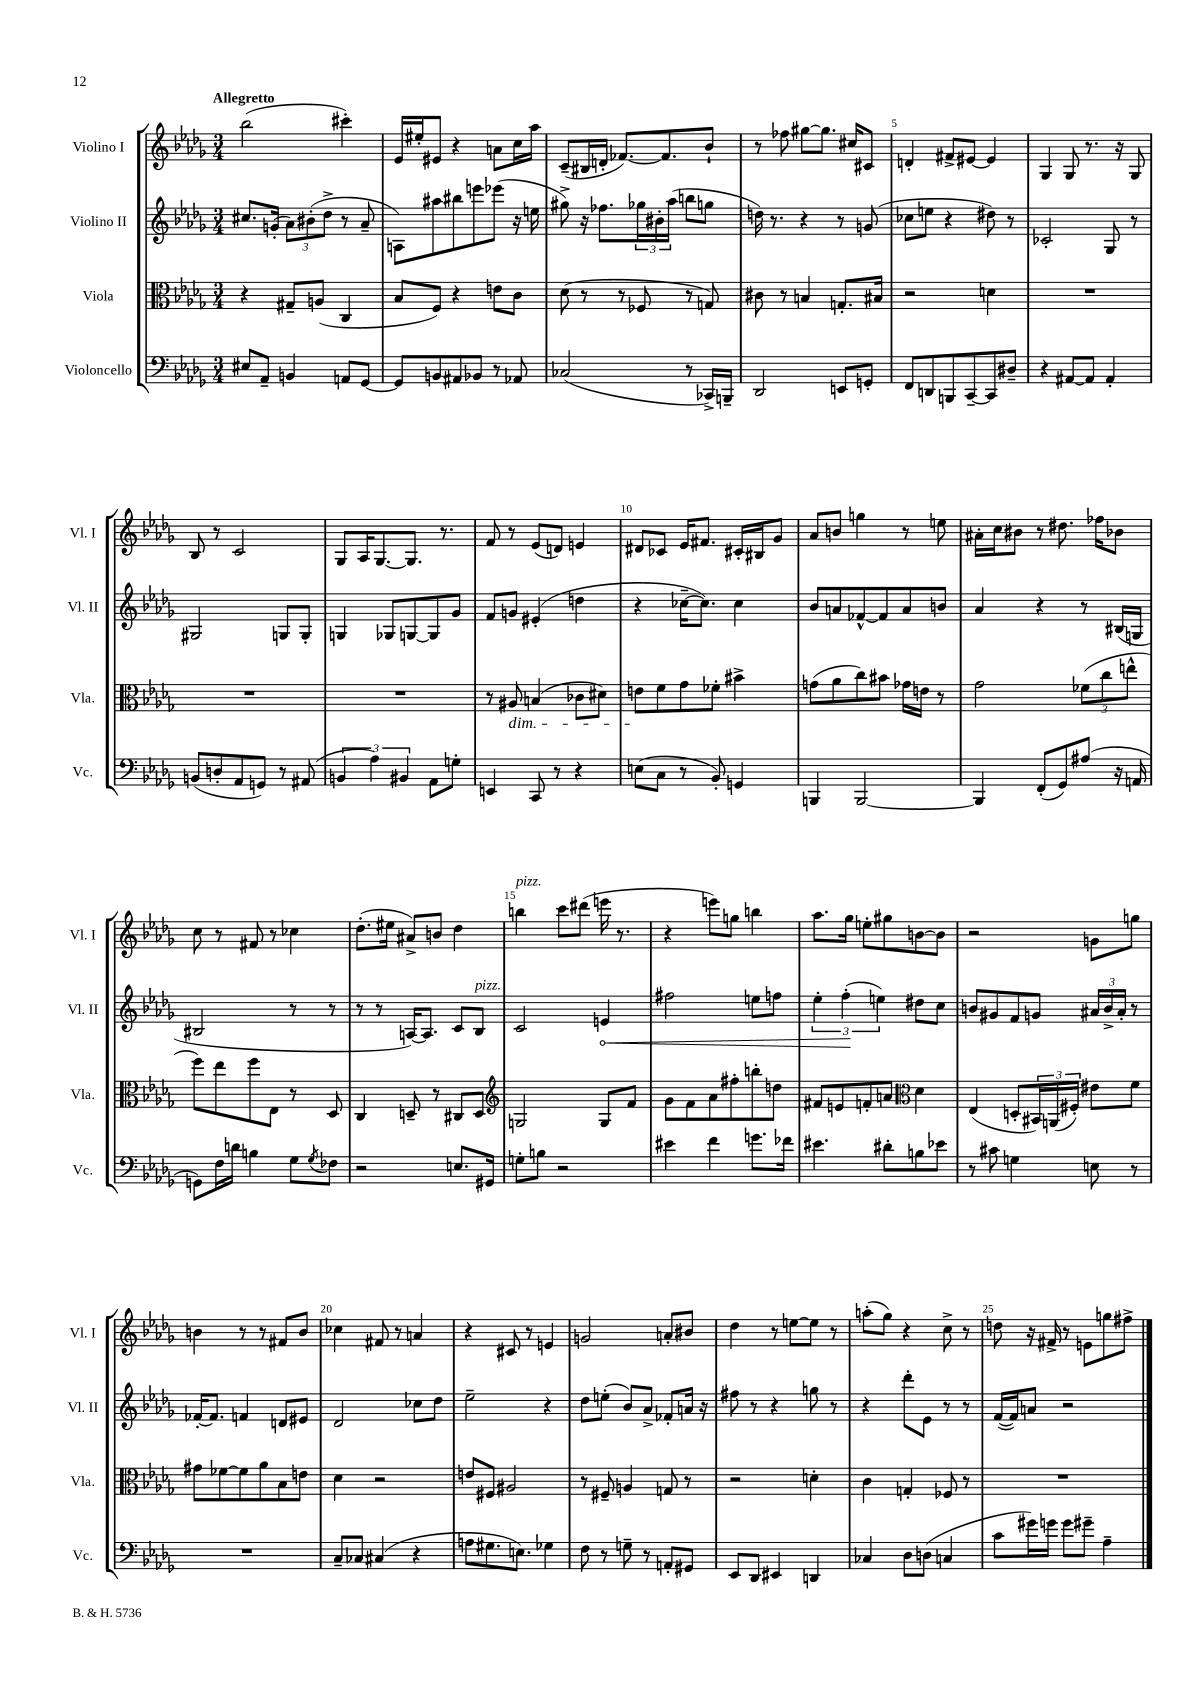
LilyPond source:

<<
\new StaffGroup <<
\new Staff = "s0" \with { instrumentName = "Violino I" shortInstrumentName = "Vl. I" } {
    \clef treble \key des \major \numericTimeSignature \time 3/4 \tempo "Allegretto"
    bes''2( cis'''4-.) |
    ees'16 eis''16-. eis'8 r4 a'8 c''16 aes''16 |
    c'8--( bis16 d'16-. fes'8.~) fes'8. bes'8-! |
    r8 fes''8 gis''8~ gis''8. cis''16 cis'8 |
    d'4-. fis'8-> eis'8~ eis'4 |
    ges4 ges8 r8. r16 ges8 |
    bes8 r8 c'2 |
    ges8 aes16 ges8.~ ges8. r8. |
    f'8 r8 ees'8( d'8) e'4 |
    dis'8 ces'8 ees'16 fis'8. cis'16-. bis16 ges'8 |
    aes'8 b'8 g''4 r8 e''8 |
    ais'16-. c''16 bis'8 r8 dis''8. fes''16 bes'8 |
    c''8 r8 fis'8 r8 ces''4 |
    des''8.-.( eis''16 ais'8->) b'8 des''4 |
    b''4^\markup { \italic "pizz." } c'''8 dis'''8( e'''16 r8. |
    r4 e'''8) g''8 b''4 |
    aes''8. ges''16 e''8-. gis''8 b'8~ b'8 |
    r2 g'8 g''8 |
    b'4 r8 r8 fis'8 b'8 |
    ces''4 fis'8 r8 a'4 |
    r4 cis'8 r8 e'4 |
    g'2 a'8-. bis'8 |
    des''4 r8 e''8~ e''8 r8 |
    a''8-.( ges''8) r4 c''8-> r8 |
    d''8 r16 fis'16-> r8 e'8 g''8 fis''8-> \bar "|." |
}
\new Staff = "s1" \with { instrumentName = "Violino II" shortInstrumentName = "Vl. II" } {
    \clef treble \key des \major \numericTimeSignature \time 3/4
    cis''8. g'16-.( \tuplet 3/2 { aes'8) bis'8-.( des''8-> } r8 aes'8-- |
    a8) ais''8 bis''8 e'''8 ees'''8( r16 e''16 |
    gis''8->) r16 fes''8. \tuplet 3/2 { ges''16 bis'16-. aes''16( } b''8 g''8 |
    d''16) r8. r4 r8 g'8( |
    ces''8 e''8 r4 dis''8) r8 |
    ces'2-. ges8 r8 |
    gis2 g8 g8-. |
    g4 ges8 g8~ g8 ges'8 |
    f'8 g'8 eis'4-.( d''4 |
    r4 ces''16~-- ces''8.) ces''4 |
    bes'8 a'8 fes'8~-^ fes'8 a'8 b'8 |
    aes'4 r4 r8 bis16( g16 |
    bis2 r8 r8 |
    r8 r8 a16~) a8. c'8 bes8^\markup { \italic "pizz." } |
    c'2 \once \override Hairpin.circled-tip = ##t e'4\< |
    fis''2 e''8 f''8 |
    \tuplet 3/2 { ees''4-. f''4-.\!( e''4) } dis''8 c''8 |
    b'8 gis'8 f'8 g'8 \tuplet 3/2 { ais'16 b'16-> ais'16-. } r8 |
    fes'16~-. fes'8. f'4 d'8 eis'8 |
    des'2 ces''8 des''8 |
    ees''2-- r4 |
    des''8 e''8-.( bes'8) aes'8-> fes'8-. a'16 r16 |
    fis''8 r8 r4 g''8 r8 |
    r4 des'''8-. ees'8 r8 r8 |
    f'16~( f'16) a'8 r2 \bar "|." |
}
\new Staff = "s2" \with { instrumentName = "Viola" shortInstrumentName = "Vla." } {
    \clef alto \key des \major \numericTimeSignature \time 3/4
    r4 gis8-- a8( c4 |
    bes8 f8) r4 e'8 c'8 |
    des'8( r8 r8 fes8 r8 g8) |
    cis'8 r8 b4 g8.-. bis16 |
    r2 d'4 |
    R2. |
    R2. |
    R2. |
    r8 ais8\dim b4( ces'8 dis'8) |
    e'8\! f'8 ges'8 fes'8-. bis'4-> |
    g'8( aes'8 c''8) bis'8 ges'16 e'16 r8 |
    ges'2 \tuplet 3/2 { fes'8( c''8 e''8-^ } |
    f''8) ees''8 f''8 ees8 r8 des8 |
    c4 d8-- r8 cis8 d8 |
    \clef treble g2 g8 f'8 |
    ges'8 f'8 aes'8 fis''8-. b''8-. d''8 |
    fis'8 e'8 f'8-. a'8 \clef alto des'4 |
    ees4( d8-. \tuplet 3/2 { bis,16) a,16( fis16-.) } eis'8 f'8 |
    gis'8 fes'8~ fes'8 aes'8 bes8 e'8 |
    des'4 r2 |
    e'8 fis8 ais2 |
    r8 fis8-- a4 g8 r8 |
    r2 d'4-. |
    c'4 g4-. fes8 r8 |
    R2. \bar "|." |
}
\new Staff = "s3" \with { instrumentName = "Violoncello" shortInstrumentName = "Vc." } {
    \clef bass \key des \major \numericTimeSignature \time 3/4
    eis8 aes,8-- b,4 a,8 ges,8~ |
    ges,8 b,8 ais,8 bes,8 r8 aes,8 |
    ces2( r8 ces,16->) b,,16-- |
    des,2 e,8 g,8-. |
    f,8 d,8 b,,8 c,8~-- c,8 dis8-- |
    r4 ais,8~ ais,8 ais,4-. |
    b,8( d8-. aes,8 g,8) r8 ais,8( |
    \tuplet 3/2 { b,4 aes4) bis,4 } aes,8 g8-. |
    e,4 c,8 r8 r4 |
    e8( c8 r8 bes,8-.) g,4 |
    b,,4 b,,2~ |
    b,,4 f,8-.( ges,8) ais8( r16 a,16 |
    g,8) f16 d'16 b4 ges8 \acciaccatura { ges8 } fes8 |
    r2 e8. gis,16 |
    g8-. b8 r2 |
    eis'4 f'4 g'8. fes'16 |
    eis'4. dis'8-. b8 ees'8 |
    r8 cis'8 g4 e8 r8 |
    R2. |
    c8-- ces8 cis4( r4 |
    a8 gis8. e8.) ges4 |
    f8 r8 g8-- r8 a,8-. gis,8 |
    ees,8 des,8 eis,4 d,4 |
    ces4 des8 d8( c4 |
    c'8 gis'16) g'16 g'8 gis'8-- aes4-- \bar "|." |
}
>>
>>
\layout { \context { \Score \override BarNumber.break-visibility = ##(#f #t #t) barNumberVisibility = #(every-nth-bar-number-visible 5) } }
